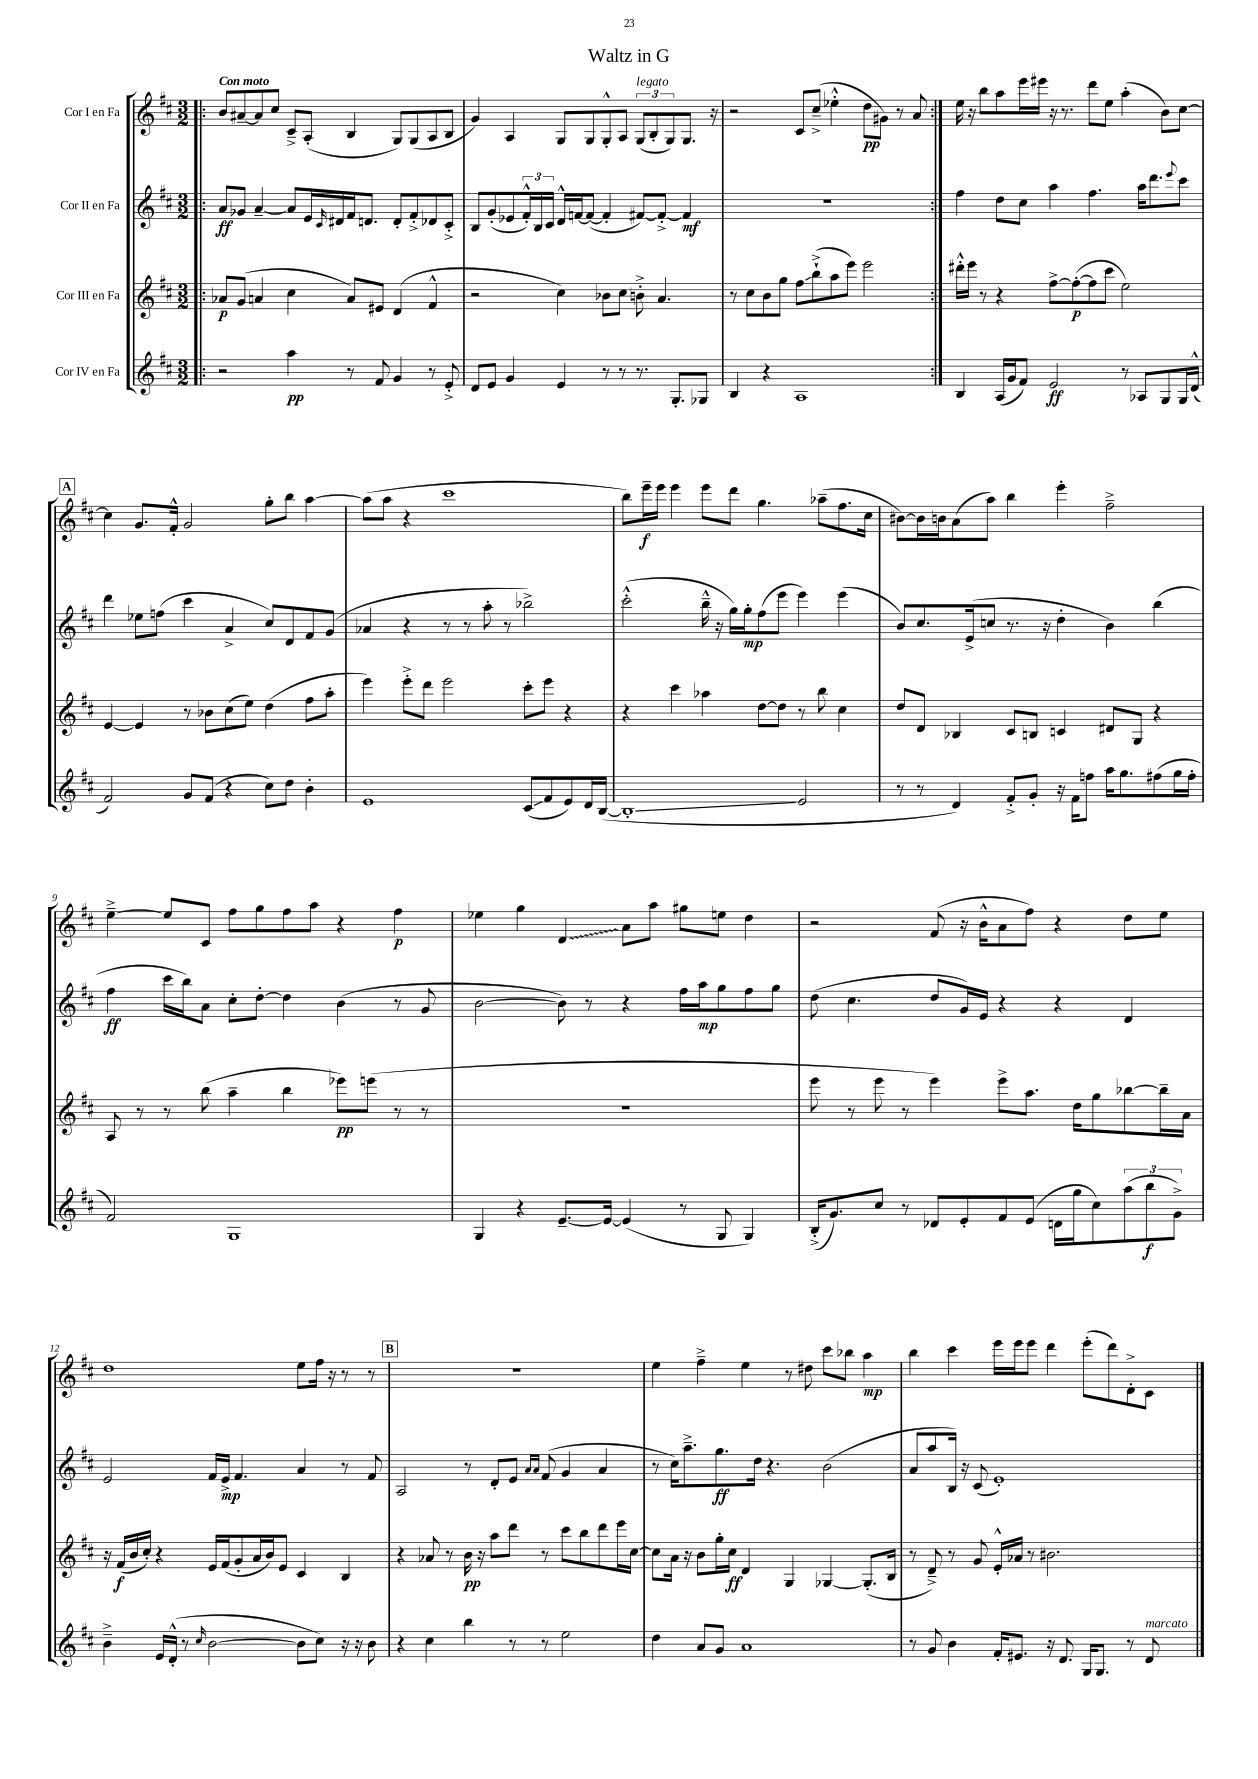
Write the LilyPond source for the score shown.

\header { title = "Waltz in G" }
<<
\new StaffGroup <<
\new Staff = "s0" \with { instrumentName = "Cor I en Fa" } {
    \clef treble \key d \major \numericTimeSignature \time 3/2 \tempo "Con moto"
    \repeat volta 2 { \bar ".|:" b'8 ais'8~-- ais'8 cis''8 cis'8---> a8-.( b4 g8) g8( a8 b8 |
    g'4) a4 g8 g8 g8-.-^ a8 \tuplet 3/2 { g8^\markup { \italic "legato" }( b8-. g8) } g8. r16 |
    r2 cis'8 cis''8--->( ees''4-.-^ d''8\pp gis'8) r8 a'8 | }
    e''16 r16 b''8 a''8 e'''16 eis'''16 r16 r8. d'''8 e''8 a''4-.( b'8) cis''8~ |
    \mark \markup { \box "A" } cis''4 g'8. fis'16-.-^ g'2 g''8-. b''8 a''4~ |
    a''8( a''8 r4 cis'''1 |
    b''8) e'''16--\f e'''16 e'''4 e'''8 d'''8 g''4. aes''8--( fis''8. cis''16 |
    bis'8~) bis'16 b'16 a'8( a''8) b''4 e'''4-. fis''2---> |
    e''4~---> e''8 cis'8 fis''8 g''8 fis''8 a''8 r4 fis''4\p |
    ees''4 g''4 \once \override Glissando.style = #'zigzag d'4\glissando a'8 a''8 gis''8 e''8 d''4 |
    r2 fis'8( r16 b'16-^ a'8 fis''8) r4 d''8 e''8 |
    d''1 e''8 fis''16 r16 r8 r8 |
    \mark \markup { \box "B" } R1. |
    e''4 fis''4---> e''4 r8 dis''8 cis'''8 bes''8 a''4\mp |
    b''4 cis'''4 e'''16 e'''16 e'''8 d'''4 e'''8-.( d'''8) d'8-.-> cis'8 \bar "|." |
}
\new Staff = "s1" \with { instrumentName = "Cor II en Fa" } {
    \clef treble \key d \major \numericTimeSignature \time 3/2
    \repeat volta 2 { \bar ".|:" a'8\ff ges'8 a'4~-- a'8 e'16 \grace { cis'16 } dis'16 fis'16 d'8. d'8-. fis'8-.-> des'8 cis'8-.-> |
    b8 g'8-.( ees'8 \tuplet 3/2 { fis'16-.-^) b16 cis'16 } d'16-^ f'16~ f'8~( f'4-. fis'8~) fis'8~-.-> fis'4\mf |
    R1. | }
    fis''4 d''8 cis''8 a''4 fis''4. a''16 d'''8. \appoggiatura { e'''8 } cis'''8 |
    \mark \markup { \box "A" } d'''4 ees''8 f''8( cis'''4 a'4-> cis''8) d'8 fis'8 g'8( |
    aes'4 r4 r8 r8 a''8-. r8 bes''2->) |
    cis'''2-.-^( b''16---^ r16 g''16) g''16-.\mp fis''8( e'''8 e'''4) e'''4( |
    b'8) cis''8. e'16->( c''8 r8. r16 d''4-. b'4) b''4( |
    fis''4\ff cis'''16 b''16) a'8 cis''8-. d''8~-. d''4 b'4( r8 g'8 |
    b'2~ b'8) r8 r4 fis''16 a''16\mp g''8 fis''8 g''8 |
    d''8( cis''4. d''8 g'16) e'16 r4 r4 d'4 |
    e'2 fis'16 e'16->\mp fis'4. a'4 r8 fis'8 |
    \mark \markup { \box "B" } a2 r8 d'8-. e'8 \grace { a'16 a'16 } fis'8( g'4 a'4 |
    r8 cis''16) a''8.---> g''8.\ff d''16 r4. b'2( |
    a'8 a''8 b16) r16 cis'8( e'1-.) \bar "|." |
}
\new Staff = "s2" \with { instrumentName = "Cor III en Fa" } {
    \clef treble \key d \major \numericTimeSignature \time 3/2
    \repeat volta 2 { \bar ".|:" aes'8\p g'8( a'4 cis''4 a'8) eis'8 d'4( fis'4-^ |
    r2 cis''4) bes'8 cis''8 b'8-.-> a'4. |
    r8 cis''8 b'8 g''8 fis''8\glissando b''8-!->( a''8 e'''8) e'''2 | }
    dis'''16-.-^ e'''16 r8 r4 fis''8~-> fis''8~-.\p( fis''8 cis'''8 e''2) |
    \mark \markup { \box "A" } e'4~ e'4 r8 bes'8 cis''8( e''8) d''4( fis''8 a''8-. |
    e'''4) e'''8-.-> d'''8 e'''2 cis'''8-. e'''8 r4 |
    r4 cis'''4 aes''4 d''8~ d''8 r8 b''8 cis''4 |
    d''8 d'8 bes4 cis'8 b8 c'4 dis'8 g8 r4 |
    a8 r8 r8 b''8( a''4-- b''4 ees'''8\pp) e'''8( r8 r8 |
    R1. |
    e'''8 r8 e'''8 r8 e'''4) e'''8-> a''8. d''16 g''8 bes''8~ bes''16-- a'16 |
    r16 fis'16\f( b'16 cis''16-.) r4 e'16 fis'16( g'8-. a'16 b'16) e'8 cis'4 b4 |
    \mark \markup { \box "B" } r4 aes'8 r8 b'16\pp r16 a''8 d'''8 r8 cis'''8 b''8 d'''8 e'''16 cis''16~ |
    cis''8 a'16 r16 b'8 g''16-. cis''16\ff d'4 g4 ges4~ ges8.-.( b16 |
    r8 d'8--->) r8 g'8 e'16-.-^ aes'16 r8 bis'2. \bar "|." |
}
\new Staff = "s3" \with { instrumentName = "Cor IV en Fa" } {
    \clef treble \key d \major \numericTimeSignature \time 3/2
    \repeat volta 2 { \bar ".|:" r2 a''4\pp r8 fis'8 g'4 r8 e'8-.-> |
    d'8 e'8 g'4 e'4 r8 r8 r8. g8.-. ges8 |
    b4 r4 a1 | }
    b4 a16( g'16 fis'8) e'2\ff r8 aes8 g8 g16 d'16-^( |
    \mark \markup { \box "A" } fis'2) g'8 fis'8( r4 cis''8) d''8 b'4-. |
    e'1 cis'8\glissando( fis'8 e'8) d'16 b16~( |
    b1-.\glissando e'2 |
    r8 r8 d'4) fis'8-.-> g'8-. r16 fis'16 f''8 a''16 g''8. fis''8( g''16 fis''16-. |
    fis'2) g1 |
    g4 r4 e'8.~-- e'16~ e'4( r8 g8 g4) |
    b16-.->( g'8.) cis''8 r8 des'8 e'8-. fis'8 e'8( d'16 g''16 cis''8) \tuplet 3/2 { a''8( b''8\f g'8->) } |
    b'4---> e'16 d'16-.-^( r8 \grace { cis''16 } b'2~ b'8 cis''8) r16 r16 b'8 |
    \mark \markup { \box "B" } r4 cis''4 b''4 r8 r8 e''2 |
    d''4 a'8 g'8 a'1 |
    r8 g'8 b'4 fis'16-. eis'8. r16 d'8. g16 g8. r8 d'8^\markup { \italic "marcato" } \bar "|." |
}
>>
>>
